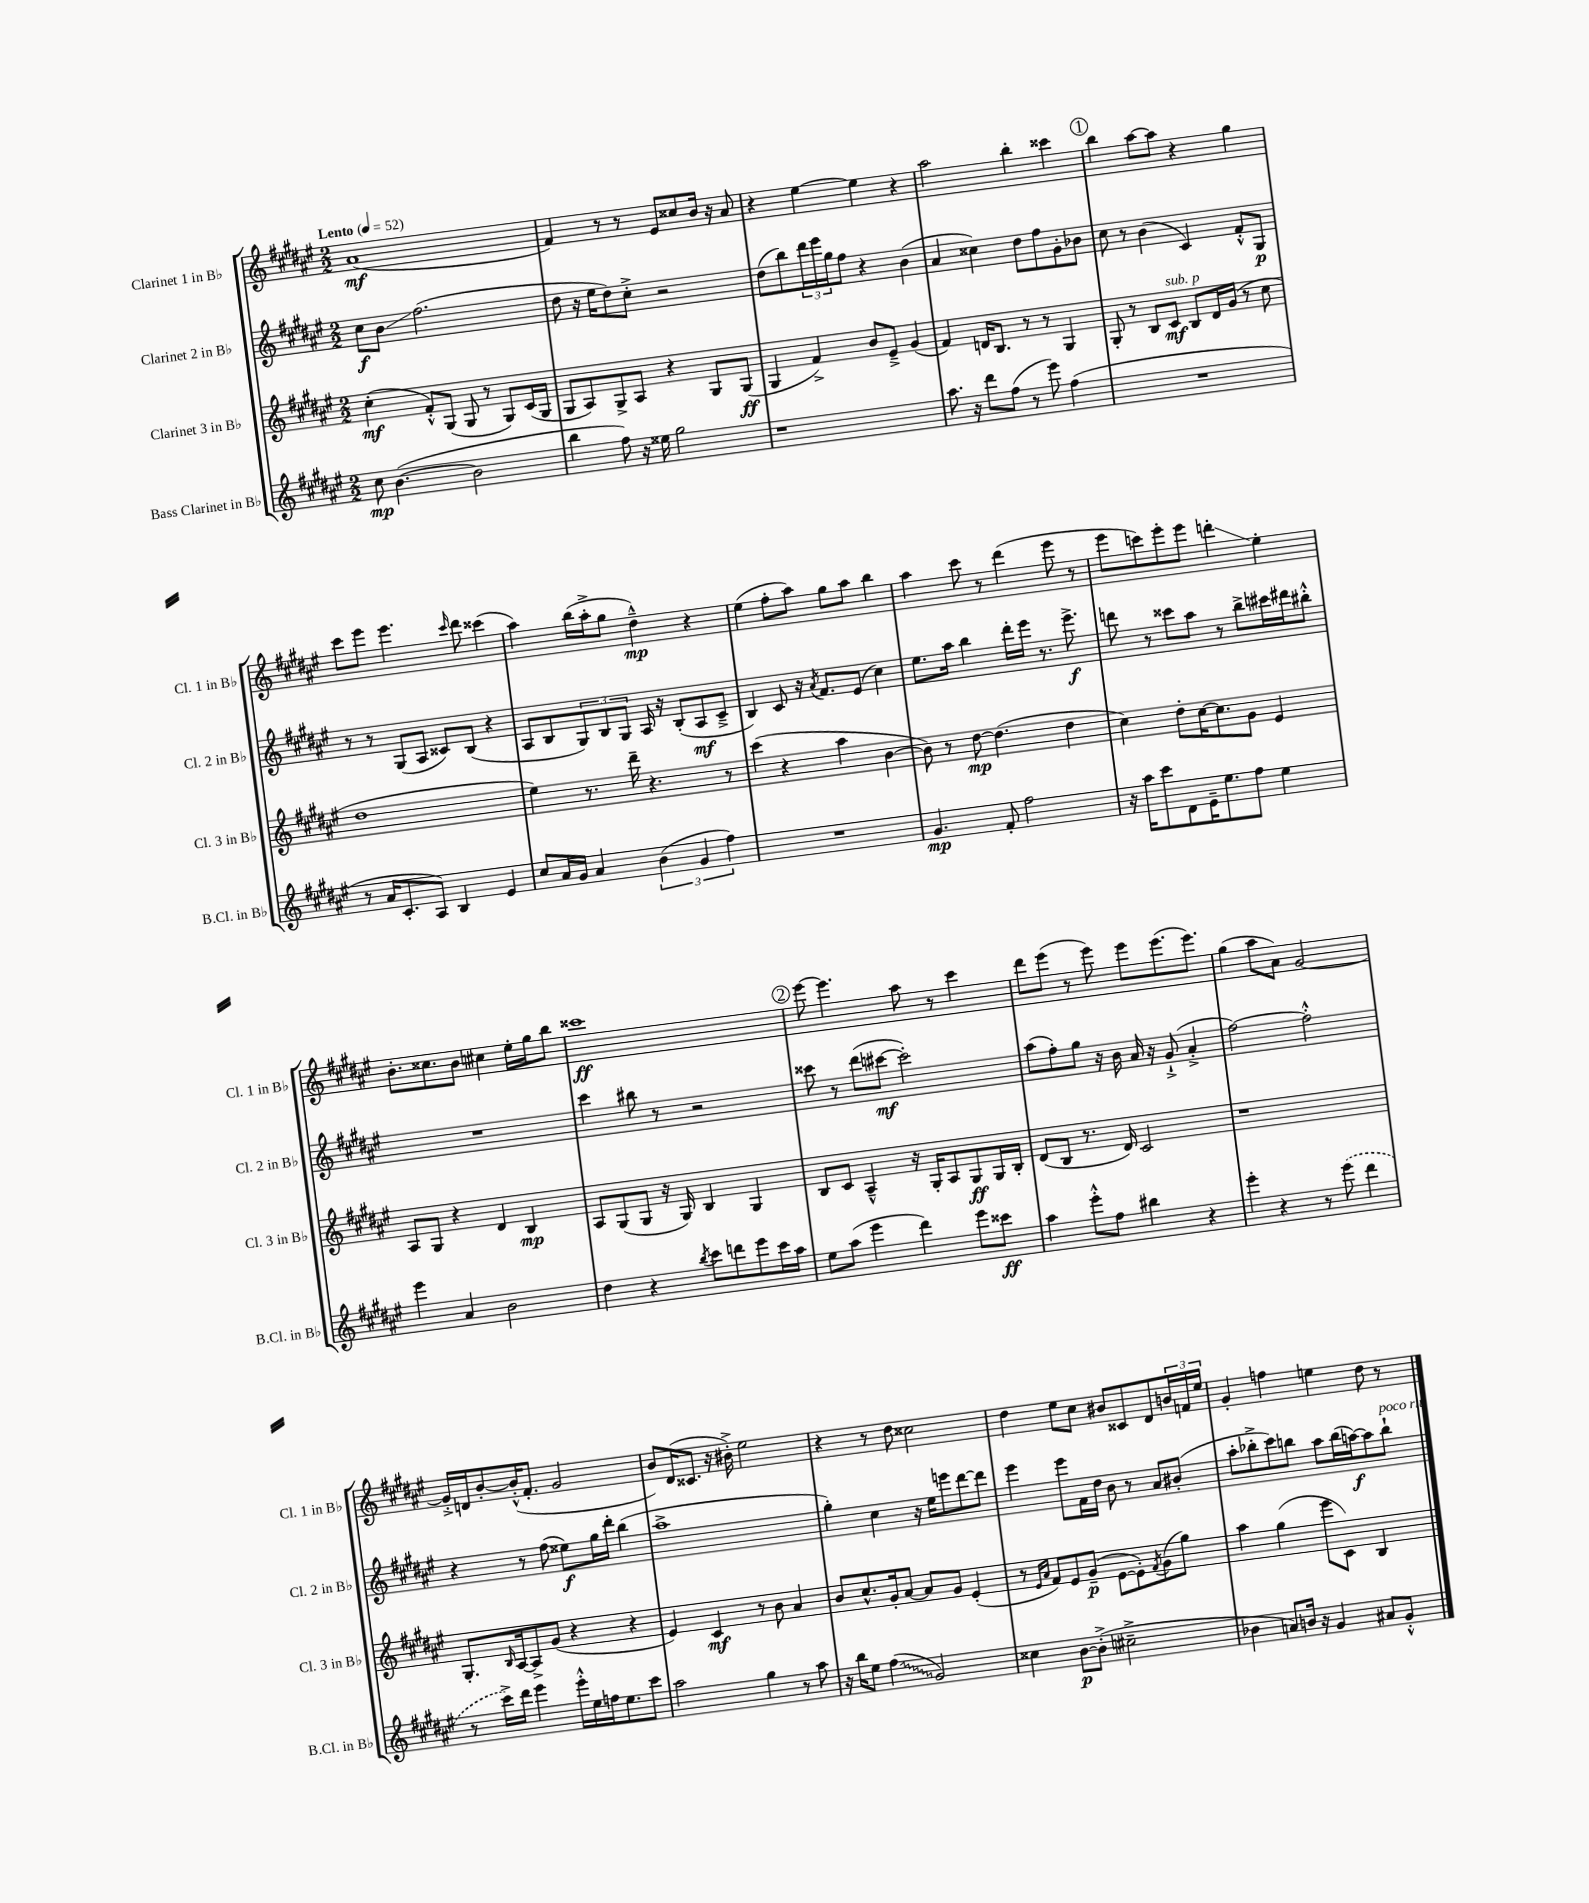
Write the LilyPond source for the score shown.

<<
\new StaffGroup <<
\new Staff = "s0" \with { instrumentName = "Clarinet 1 in Bb" shortInstrumentName = "Cl. 1 in Bb" } {
    \clef treble \key fis \major \numericTimeSignature \time 2/2 \tempo "Lento" 4 = 52
    ais'1\mf( |
    fis'4) r8 r8 eis'8 cisis''8 b'16 r16 ais'8 |
    r4 eis''4~ eis''4 r4 |
    ais''2 b''4-. cisis'''4 |
    \mark \markup { \circle "1" } b''4 ais''8~ ais''8 r4 gis''4 |
    cis'''8 eis'''8 eis'''4. \grace { cis'''16 } dis'''8 cisis'''4( |
    ais''4) b''16( ais''16-.-> gis''8 dis''4---^\mp) r4 |
    eis''4( fis''8-. ais''8) gis''8 ais''8 b''4 |
    ais''4 cis'''8 r8 dis'''4( eis'''8 r8 |
    eis'''8 c'''8) eis'''8-. eis'''8 d'''4-.\glissando eis''4-. |
    b'8.-. cisis''8. b'8 cis''4 eis''16-. gis''16 b''8 |
    cisis'''1\ff |
    \mark \markup { \circle "2" } eis'''8~ eis'''4. ais''8 r8 cis'''4 |
    dis'''8 eis'''8( r8 eis'''8) eis'''8 eis'''8.( eis'''8.) |
    gis''4( ais''8 ais'8) gis'2~ |
    gis'16-.-> d'16 b'8~-. b'16-.-^( fis'8.-. gis'2 |
    b'8) dis'16( cisis'8. r16 bis'16-.->) eis''2 |
    r4 r8 dis''8 cisis''2 |
    dis''4 eis''8 cis''8 bis'8 cisis'8 dis'8 \tuplet 3/2 { b'16 f'16 eis''16 } |
    gis'4-. f''4 e''4 dis''8 r8 \bar "|." |
}
\new Staff = "s1" \with { instrumentName = "Clarinet 2 in Bb" shortInstrumentName = "Cl. 2 in Bb" } {
    \clef treble \key fis \major \numericTimeSignature \time 2/2
    cis''8\f b'8\glissando fis''2.( |
    dis''8 r16 eis''16 dis''8) cis''8-.-> r2 |
    dis''8( b''8) \tuplet 3/2 { dis'''16 eis'''16 gis''16 } fis''8 r4 b'4( |
    ais'4 cisis''4) dis''8 fis''8 gis'8-. bes'8 |
    \mark \markup { \circle "1" } cis''8 r8 b'4( cis'4) fis'8-.-^ gis8\p |
    r8 r8 gis8( ais8 cisis'8) b8( r4 |
    ais8 b8 \tuplet 3/2 { gis8) b8 gis8 } ais16 r16 b8-.( ais8\mf cis'8---> |
    b4) cis'8 r16 \acciaccatura { ais'8 } fis'8. eis'8( cis''4) |
    eis''8. ais''16 b''4 dis'''16-. eis'''16 r8. eis'''8.->\f |
    d'''8 r8 cisis'''8 ais''8 r8 b''8-> cis'''16 dis'''16 bis''8-.-^ |
    R1 |
    cis'''4 bis''8 r8 r2 |
    \mark \markup { \circle "2" } cisis'''8 r8 dis'''8( cis'''8~\mf cis'''2-.) |
    ais''8( fis''8-.) gis''8 r16 b'16 ais'16 r16 gis'8-!->( ais'4-.-> |
    fis''2~) fis''2-.-^ |
    r4 r8 fis''8( eisis''8\f) gis''16 dis'''16-. b''4( |
    ais''1-> |
    gis''4-.) cis''4 r16 eis''16 e'''8 dis'''8~ dis'''8 |
    eis'''4 eis'''8 fis'16 dis''16 b'8 r8 ais'8 bis'8-.( |
    ais''8-. bes''8-.-> cis'''8) b''8 ais''8 b''16( a''16~\f) a''8 b''8-!^\markup { \italic "poco rit." } \bar "|." |
}
\new Staff = "s2" \with { instrumentName = "Clarinet 3 in Bb" shortInstrumentName = "Cl. 3 in Bb" } {
    \clef treble \key fis \major \numericTimeSignature \time 2/2
    cis''4-.\mf( fis'8-.-^) gis8( gis8 r8 gis8) cis'16( gis16 |
    gis8 ais8) gis8-> ais8 r4 gis8 gis8\ff( |
    gis4 fis'4->) b'8 eis'8---> gis'4( |
    fis'4) d'16 b8. r8 r8 gis4 |
    \mark \markup { \circle "1" } gis8-. r8 b8 cis'8\mf^\markup { \italic "sub. p" } b8 dis'16 gis'16( r8 cis''8 |
    dis''1 |
    eis''4) r8. dis'''16-- r4. r8 |
    cis'''4( r4 ais''4 b'4~ |
    b'8) r8 dis''8~\mp dis''4.( dis''4 |
    cis''4) dis''8-. cis''16~ cis''8. gis'8 eis'4 |
    ais8 gis8 r4 dis'4 b4\mp |
    ais8 gis8( gis8 r16 gis16) b4 gis4 |
    \mark \markup { \circle "2" } b8 cis'8 ais4---^ r16 gis16-. ais8 gis8\ff gis16 b16-. |
    dis'8( b8 r8. dis'16) cis'2 |
    r1 |
    gis8.-. \grace { b16 } ais16~ ais8-> gis'8( r4 r4 |
    eis'4) cis'4\mf r8 b'8 ais'4 |
    b'8 cis''8.-^ gis'16-. ais'8~ ais'8 gis'8 eis'4-.( |
    r8 \grace { eis'16 ais'16 } fis'8) eis'8 gis'8--\p( eis'8~ eis'8-.) \acciaccatura { fis'8 } gis'8( gis''8) |
    ais''4 gis''4( eis'''8 cis'8) b4 \bar "|." |
}
\new Staff = "s3" \with { instrumentName = "Bass Clarinet in Bb" shortInstrumentName = "B.Cl. in Bb" } {
    \clef treble \key fis \major \numericTimeSignature \time 2/2
    cis''8\mp b'4.~( b'2 |
    b''4 fis''8) r16 eisis''16 gis''2 |
    r1 |
    ais''8. r16 dis'''8 fis''8( r8 eis'''8) fis''4( |
    \mark \markup { \circle "1" } R1 |
    r8 ais'16 cis'8.-. ais8) b4 eis'4 |
    cis''8 ais'16 gis'16 ais'4 \tuplet 3/2 { b'4( gis'4 fis''4) } |
    R1 |
    gis'4.\mp fis'8-. fis''2 |
    r16 ais''16 cis'''8 dis'8 eis'16-- eis''8. fis''8 eis''4 |
    eis'''4 ais'4 b'2 |
    dis''4 r4 \acciaccatura { b''8 } cis'''8 d'''8 eis'''8 cis'''16 ais''16 |
    \mark \markup { \circle "2" } eis''8 ais''8( eis'''4 dis'''4) eis'''8 cisis'''8\ff |
    ais''4 eis'''8-.-^ fis''8 bis''4 r4 |
    eis'''4-. r4 r8 \once \slurDashed eis'''8( dis'''4 |
    r8 cis'''16->) dis'''16 eis'''4 eis'''16-.-^ eis''16 f''16 eis''8. cis'''8 |
    ais''2 gis''4 r8 ais''8 |
    r16 b''16 eis''8 \once \override Glissando.style = #'zigzag fis''4\glissando( gis'2) |
    cisis''4 b'8~\p b'8-.->( cis''2---> |
    bes'4 a'8) b'16 r16 gis'4 ais'8 gis'8-.-^ \bar "|." |
}
>>
>>
\layout { \context { \Score \remove "Bar_number_engraver" } }
